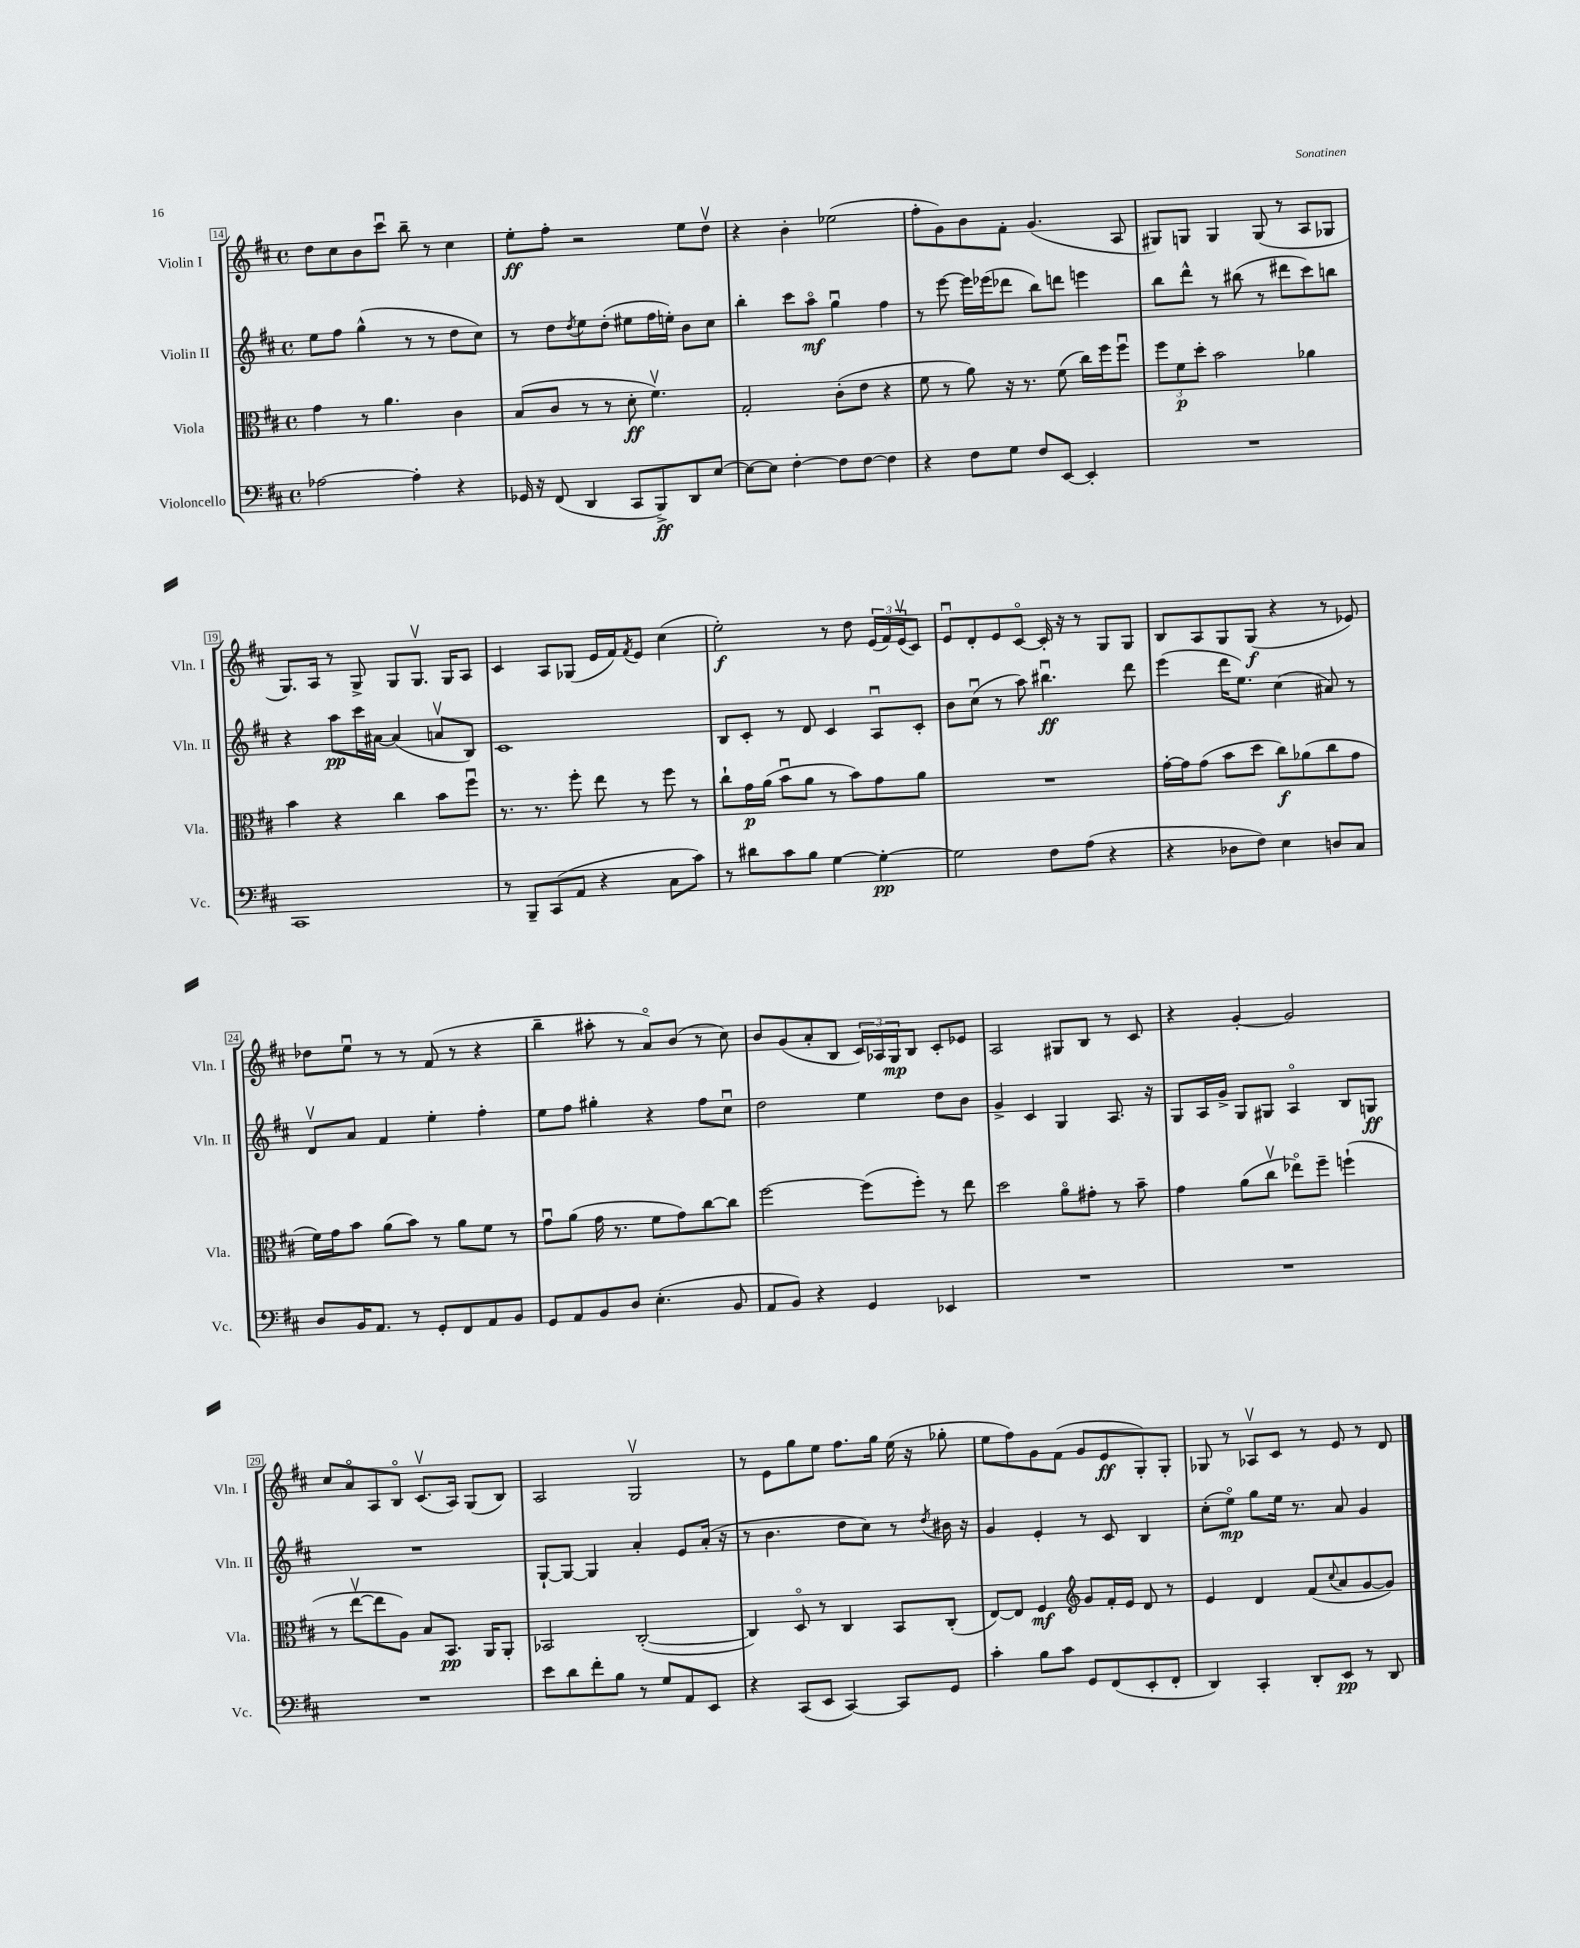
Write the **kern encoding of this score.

**kern	**dynam	**kern	**dynam	**kern	**dynam	**kern	**dynam
*part4	*part4	*part3	*part3	*part2	*part2	*part1	*part1
*staff4	*staff4	*staff3	*staff3	*staff2	*staff2	*staff1	*staff1
*I"Violoncello	*	*I"Viola	*	*I"Violin II	*	*I"Violin I	*
*I'Vc.	*	*I'Vla.	*	*I'Vln. II	*	*I'Vln. I	*
*clefF4	*	*clefC3	*	*clefG2	*	*clefG2	*
*k[f#c#]	*	*k[f#c#]	*	*k[f#c#]	*	*k[f#c#]	*
*M4/4	*	*M4/4	*	*M4/4	*	*M4/4	*
*met(c)	*	*met(c)	*	*met(c)	*	*met(c)	*
=14	=14	=14	=14	=14	=14	=14	=14
[2A-X\	.	4g\	.	8ee\L	.	8dd\L	.
.	.	.	.	8ff#\J	.	8cc#\	.
.	.	8r	.	(4gg^^\	.	8b\	.
.	.	4.a\	.	.	.	8ccc#u\J	.
4A-'\]	.	.	.	8r	.	8bb~\	.
.	.	.	.	8r	.	8r	.
4r	.	4c#\	.	8dd\L	.	4cc#\	.
.	.	.	.	8cc#\J)	.	.	.
=15	=15	=15	=15	=15	=15	=15	=15
16GG-X/	.	(8B/L	.	8r	.	8ee'\L	ff
16r	.	.	.	.	.	.	.
(8FF#/	.	8c#/J	.	8dd\L	.	8ff#'\J	.
.	.	.	.	8qdd/	.	.	.
4DD/	.	8r	.	8ee\	.	2r	.
.	.	8r	.	(8dd'\J	.	.	.
8CC#/L	.	8d'\	ff	8ee#X\L	.	.	.
8BBB^/)	ff	4.f#v\)	.	16ff#\L	.	.	.
.	.	.	.	16een'\JJ)	.	.	.
8DD/	.	.	.	8b\L	.	8ee\L	.
[8E/J	.	.	.	8cc#\J	.	8ddv\J	.
=16	=16	=16	=16	=16	=16	=16	=16
8E\L_	.	2G'/	.	4bb'\	.	4r	.
8E\J]	.	.	.	.	.	.	.
[4F#'\	.	.	.	8ccc#\L	.	4b'\	.
.	.	.	.	8aa\J	mf	.	.
8F#\L]	.	(8c#'\L	.	4ggu\	.	(2ee-X\	.
[8F#\J	.	8e\J	.	.	.	.	.
4F#\]	.	4r	.	4ff#\	.	.	.
=17	=17	=17	=17	=17	=17	=17	=17
4r	.	8f#\	.	8r	.	8ff#'\L	.
.	.	8r	.	[8eee\	.	8g\)	.
8F#\L	.	8a\)	.	16eee\LL]	.	8b\	.
.	.	.	.	(16eee-X\J	.	.	.
8G\J	.	16r	.	8ddd-X\J	.	8f#'\J	.
.	.	8.r	.	.	.	.	.
8F#/L	.	.	.	8bb\L)	.	(4.g/	.
[8EE/J	.	(8f#\	.	8dddn\J	.	.	.
4EE'/]	.	16cc#\LL)	.	4eeen\	.	.	.
.	.	16ff#\J	.	.	.	.	.
.	.	8ff#u\J	.	.	.	8A/	.
=18	=18	=18	=18	=18	=18	=18	=18
1r	.	12ff#\L	.	8bb\L	.	8G#X/L)	.
.	.	12f#\	p	.	.	.	.
.	.	.	.	8ddd^^\J	.	8Gn/J	.
.	.	12dd'\J	.	.	.	.	.
.	.	2b\	.	8r	.	4G/	.
.	.	.	.	(8bb#X\	.	.	.
.	.	.	.	8r	.	(8G/	.
.	.	.	.	8ddd#X\L	.	8r	.
.	.	4a-X\	.	8ccc#\)	.	8A/L	.
.	.	.	.	8bbn\J	.	8G-X/J	.
!!LO:LB:g=z
=19	=19	=19	=19	=19	=19	=19	=19
1CC#	.	4b\	.	4r	.	8.G/L)	.
.	.	.	.	.	.	16A/Jk	.
.	.	4r	.	8aa\L	pp	8r	.
.	.	.	.	16ccc#\L	.	8G^/	.
.	.	.	.	[16a#X\JJ	.	.	.
.	.	4cc#\	.	(4a#/]	.	8G/L	.
.	.	.	.	.	.	8.Gv/J	.
.	.	8b\L	.	8anv/L	.	.	.
.	.	.	.	.	.	16G/KL	.
.	.	8ff#u\J	.	8B/J)	.	8A/J	.
=20	=20	=20	=20	=20	=20	=20	=20
8r	.	8.r	.	1c#	.	4c#/	.
8BBB~/L	.	.	.	.	.	.	.
.	.	8.r	.	.	.	.	.
(8CC#/	.	.	.	.	.	8A/L	.
8AA/J	.	8ff#'\	.	.	.	(8G-X/J	.
4r	.	8ee\	.	.	.	16e/LL	.
.	.	.	.	.	.	16f#/J)	.
.	.	.	.	.	.	8qf#/	.
.	.	8r	.	.	.	8e/J	.
8C#\L	.	8ff#\	.	.	.	(4cc#\	.
8c#\J)	.	8r	.	.	.	.	.
=21	=21	=21	=21	=21	=21	=21	=21
8r	.	8cc#`\L	.	8B/L	.	2ee'\)	f
8d#X\L	.	16g\L	p	8c#'/J	.	.	.
.	.	(16a\JJ	.	.	.	.	.
8c#\	.	8bu\L	.	8r	.	.	.
8B\J	.	8a\J	.	8d/	.	.	.
[4G\	.	8r	.	4c#/	.	8r	.
.	.	8b\L)	.	.	.	8dd\	.
4G'\_	pp	8g\	.	8Au/L	.	(24e/LL	.
.	.	.	.	.	.	24f#/)	.
.	.	.	.	.	.	(24ev/J	.
.	.	8a\J	.	8c#'/J	.	8c#/J)	.
=22	=22	=22	=22	=22	=22	=22	=22
2G\]	.	1r	.	8b\L	.	8eu/L	.
.	.	.	.	(8cc#u\J	.	8d'/	.
.	.	.	.	8r	.	8e/	.
.	.	.	.	8aa\)	.	[8c#/J	.
8F#\L	.	.	.	4.bb#Xu\	ff	16c#'/]	.
.	.	.	.	.	.	16r	.
(8A\J	.	.	.	.	.	8r	.
4r	.	.	.	.	.	8G/L	.
.	.	.	.	8ddd\	.	8G/J	.
=23	=23	=23	=23	=23	=23	=23	=23
4r	.	[16g'\LL	.	(4eee\	.	8B/L	.
.	.	16g\J]	.	.	.	.	.
.	.	(8g\J	.	.	.	8A/	.
8D-X\L	.	8b\L	.	16ddd\KL	.	8G/	.
.	.	.	.	8.ee\J)	.	.	.
8F#\J)	.	8dd\J	.	.	.	(8G/J	f
4E\	.	8cc#\L)	f	(4cc#\	.	4r	.
.	.	(8a-X\	.	.	.	.	.
8Dn/L	.	8cc#\	.	8a#X/)	.	8r	.
8C#/J	.	8g\J	.	8r	.	8e-X/)	.
!!LO:LB:g=z
=24	=24	=24	=24	=24	=24	=24	=24
8D/L	.	16f#\LL)	.	8dv/L	.	8dd-X\L	.
.	.	16g\J	.	.	.	.	.
16BB/K	.	8b\J	.	8a/J	.	8eeu\J	.
8.AA/J	.	.	.	.	.	.	.
.	.	(8a\L	.	4f#/	.	8r	.
8r	.	8b\J)	.	.	.	8r	.
8GG'/L	.	8r	.	4ee'\	.	(8f#/	.
8FF#/	.	8a\L	.	.	.	8r	.
8AA/	.	8f#\J	.	4ff#'\	.	4r	.
8BB/J	.	8r	.	.	.	.	.
=25	=25	=25	=25	=25	=25	=25	=25
8GG/L	.	8gu\L	.	8ee\L	.	4bb~\	.
8AA/	.	(8a\J	.	8ff#\J	.	.	.
8BB/	.	16g\	.	4gg#X'\	.	8aa#X'\	.
.	.	8.r	.	.	.	.	.
8D/J	.	.	.	.	.	8r	.
(4.E'\	.	8f#\L	.	4r	.	8a/L)	.
.	.	8g\)	.	.	.	(8b/J	.
.	.	[8cc#\	.	8ff#\L	.	8r	.
8BB/	.	8cc#\J]	.	8cc#u\J	.	8cc#\)	.
=26	=26	=26	=26	=26	=26	=26	=26
8AA/L	.	[2ff#\	.	2dd\	.	8b/L	.
8BB/J)	.	.	.	.	.	(8g/	.
4r	.	.	.	.	.	8a'/	.
.	.	.	.	.	.	8B/J	.
4GG/	.	(8ff#\L]	.	4ee\	.	24c#/LL)	.
.	.	.	.	.	.	24A-X/	.
.	.	.	.	.	.	24G/J	mp
.	.	8ff#'\J)	.	.	.	8B/J	.
4EE-X/	.	8r	.	8dd\L	.	8c#'/L	.
.	.	8ee\	.	8b\J	.	8e-X/J	.
=27	=27	=27	=27	=27	=27	=27	=27
1r	.	2dd\	.	4g^/	.	2A/	.
.	.	.	.	4c#/	.	.	.
.	.	8a\L	.	4G/	.	8G#X/L	.
.	.	8g#X'\J	.	.	.	8B/J	.
.	.	8r	.	8.A/	.	8r	.
.	.	8b~\	.	.	.	8c#/	.
.	.	.	.	16r	.	.	.
=28	=28	=28	=28	=28	=28	=28	=28
1r	.	4g\	.	8G/L	.	4r	.
.	.	.	.	16A/L	.	.	.
.	.	.	.	16g^/JJ	.	.	.
.	.	(8a\L	.	8G/L	.	[4g'/	.
.	.	8cc#v\J	.	8G#X/J	.	.	.
.	.	8ee-X\L)	.	4A/	.	2g/]	.
.	.	8ff#~\J	.	.	.	.	.
.	.	(4ffn`\	.	8B/L	.	.	.
.	.	.	.	8Gn/J	ff	.	.
!!LO:LB:g=z
=29	=29	=29	=29	=29	=29	=29	=29
1r	.	8r	.	1r	.	8cc#/L	.
.	.	[8eev\L	.	.	.	8a/	.
.	.	8ee\]	.	.	.	8A/	.
.	.	8A\J)	.	.	.	8B/J	.
.	.	8B/L	.	.	.	(8.c#v/L	.
.	.	8.BB/J	pp	.	.	.	.
.	.	.	.	.	.	16A/Jk)	.
.	.	.	.	.	.	(8G/L	.
.	.	16AA/KL	.	.	.	.	.
.	.	8AA'/J	.	.	.	8B/J)	.
=30	=30	=30	=30	=30	=30	=30	=30
8e\L	.	2BB-X/	.	[8G`/L	.	2A/	.
8d\	.	.	.	8G/J_	.	.	.
8f#'\	.	.	.	4G/]	.	.	.
8B\J	.	.	.	.	.	.	.
8r	.	([2C#'/	.	4a'/	.	2Gv/	.
8G/L	.	.	.	.	.	.	.
8AA/	.	.	.	8e/L	.	.	.
8EE/J	.	.	.	(16a'/Jk	.	.	.
.	.	.	.	16r	.	.	.
=31	=31	=31	=31	=31	=31	=31	=31
4r	.	4C#/])	.	8r	.	8r	.
.	.	.	.	4.b\	.	8e\L	.
(8CC#/L	.	8D/	.	.	.	8gg\	.
8EE/J	.	8r	.	.	.	8ee\J	.
[4CC#/)	.	4C#/	.	8dd\L	.	8.ff#\L	.
.	.	.	.	8cc#\J)	.	.	.
.	.	.	.	.	.	16gg\Jk	.
8CC#/L]	.	8BB/L	.	8r	.	(16ee\	.
.	.	.	.	.	.	16r	.
.	.	.	.	8qdd/	.	.	.
8GG/J	.	(8C#'/J	.	16b#X\	.	8gg-X'\	.
.	.	.	.	16r	.	.	.
=32	=32	=32	=32	=32	=32	=32	=32
4c#'\	.	[8E/L)	.	4g/	.	8ee\L	.
.	.	8E/J]	.	.	.	8ff#\)	.
8B\L	.	4F#/	mf	4e'/	.	8g\	.
8c#\J	.	.	.	.	.	(8f#\J	.
*	*	*clefG2	*	*	*	*	*
8GG/L	.	8g/L	.	8r	.	8g/L	.
(8FF#/	.	16f#'/L	.	8c#/	.	8e/	ff
.	.	16e/JJ	.	.	.	.	.
8EE'/	.	8d/	.	4B/	.	8G'/)	.
8FF#'/J	.	8r	.	.	.	8G'/J	.
=33	=33	=33	=33	=33	=33	=33	=33
4DD/)	.	4e/	.	(8cc#'\L	.	8G-X/	.
.	.	.	.	8ee\J)	mp	8r	.
4CC#'/	.	4d/	.	8gg\L	.	8A-Xv/L	.
.	.	.	.	16ee\Jk	.	8c#/J	.
.	.	.	.	8.r	.	.	.
8DD'/L	.	(8f#/L	.	.	.	8r	.
.	.	8qqcc#/	.	.	.	.	.
8EE/J	pp	8a/	.	8a/	.	8e/	.
8r	.	[8g/	.	4g/	.	8r	.
8DD/	.	8g/J])	.	.	.	8d/	.
==	==	==	==	==	==	==	==
*-	*-	*-	*-	*-	*-	*-	*-
